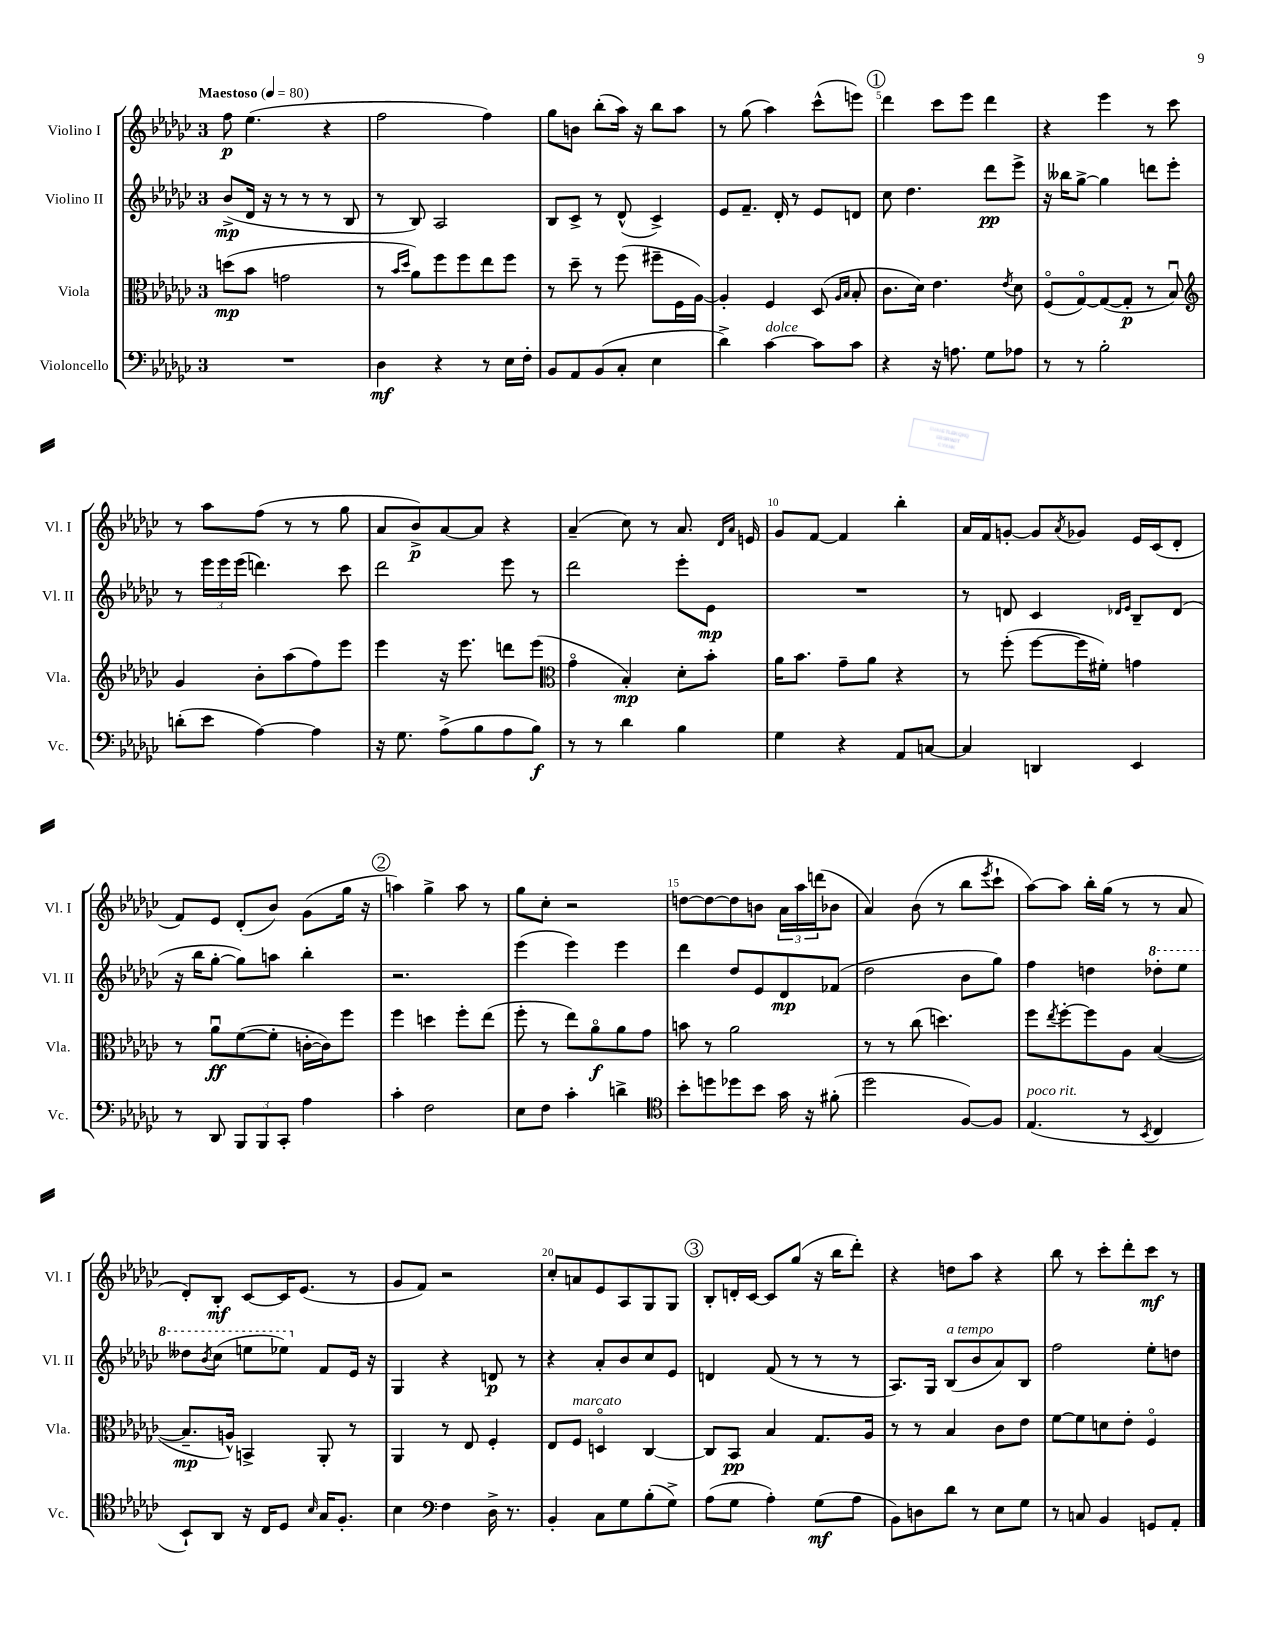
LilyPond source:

<<
\new StaffGroup <<
\new Staff = "s0" \with { instrumentName = "Violino I" shortInstrumentName = "Vl. I" } {
    \clef treble \key ges \major \once \override Staff.TimeSignature.style = #'single-digit \time 3/4 \tempo "Maestoso" 4 = 80
    f''8\p ees''4.( r4 |
    f''2 f''4) |
    ges''8 b'8 bes''8-.( aes''16) r16 bes''8 aes''8 |
    r8 ges''8( aes''4) ces'''8-^( e'''8) |
    \mark \markup { \circle "1" } des'''4 ces'''8 ees'''8 des'''4 |
    r4 ees'''4 r8 ces'''8 |
    r8 aes''8 f''8( r8 r8 ges''8 |
    aes'8 bes'8->\p) aes'8~ aes'8 r4 |
    aes'4--( ces''8) r8 aes'8. \grace { des'16 aes'16 } e'16 |
    ges'8 f'8~ f'4 bes''4-. |
    aes'16 f'16 g'8~-. g'8 \acciaccatura { aes'8 } ges'8 ees'16 ces'16( des'8-. |
    f'8) ees'8 des'8-.( bes'8) ges'8( ges''16 r16 |
    \mark \markup { \circle "2" } a''4) ges''4-> a''8 r8 |
    ges''8 ces''8-. r2 |
    d''8~ d''8~ d''8 b'8 \tuplet 3/2 { aes'16 aes''16 d'''16( } bes'8 |
    aes'4) bes'8( r8 bes''8 \acciaccatura { ees'''8 } ces'''8-! |
    aes''8~) aes''8 bes''16-. ges''16( r8 r8 aes'8 |
    des'8-.) bes8-.\mf ces'8~ ces'16 ees'8.( r8 |
    ges'8 f'8) r2 |
    ces''8-. a'8 ees'8 aes8 ges8 ges8 |
    \mark \markup { \circle "3" } bes8-. d'16-. ces'16~ ces'8 ges''8( r16 bes''16 des'''8-.) |
    r4 d''8 aes''8 r4 |
    bes''8 r8 ces'''8-. des'''8-. ces'''8\mf r8 \bar "|." |
}
\new Staff = "s1" \with { instrumentName = "Violino II" shortInstrumentName = "Vl. II" } {
    \clef treble \key ges \major \once \override Staff.TimeSignature.style = #'single-digit \time 3/4
    bes'8->\mp( des'16 r16 r8 r8 r8 bes8 |
    r8 bes8) aes2 |
    bes8 ces'8-> r8 des'8-^( ces'4->) |
    ees'8 f'8.-- des'16-. r8 ees'8 d'8 |
    \mark \markup { \circle "1" } ces''8 des''4. des'''8\pp ees'''8-> |
    r16 beses''16 ges''8~-> ges''4 d'''8 ees'''8-. |
    r8 \tuplet 3/2 { ees'''16 ees'''16 ees'''16( } d'''4.) ces'''8 |
    des'''2 ees'''8 r8 |
    des'''2 ees'''8-. ees'8\mp |
    R2. |
    r8 d'8 ces'4 \grace { des'16 ees'16 } bes8-- des'8( |
    r16 bes''16 ges''8~-. ges''8) a''8 bes''4-. |
    \mark \markup { \circle "2" } r2. |
    ees'''4( ees'''4) ees'''4 |
    des'''4 des''8 ees'8 des'8\mp fes'8( |
    des''2 bes'8 ges''8) |
    f''4 d''4 \ottava #1 des'''!8-. ees'''8 |
    deses'''8 \acciaccatura { bes''8 } ces'''8( e'''8 ees'''8) \ottava #0 f'8 ees'16 r16 |
    ges4 r4 d'8\p r8 |
    r4 aes'8-. bes'8 ces''8 ees'8 |
    \mark \markup { \circle "3" } d'4 f'8( r8 r8 r8 |
    aes8.) ges16 bes8^\markup { \italic "a tempo" }( bes'8 aes'8) bes8 |
    f''2 ees''8-. d''8 \bar "|." |
}
\new Staff = "s2" \with { instrumentName = "Viola" shortInstrumentName = "Vla." } {
    \clef alto \key ges \major \once \override Staff.TimeSignature.style = #'single-digit \time 3/4
    d''8\mp( bes'8 g'2 |
    r8 \grace { bes'16 des''16 } aes'8) f''8 f''8 ees''8 f''8 |
    r8 des''8-- r8 f''8( fis''8-- f16 aes16~) |
    aes4-. f4 des8( \grace { aes16 bes16 } bes8-. |
    \mark \markup { \circle "1" } ces'8. des'16) ees'4. \acciaccatura { ees'8 } des'8 |
    f8\flageolet( ges8~\flageolet) ges8~( ges8-.\p r8 bes8\downbow) |
    \clef treble ges'4 bes'8-. aes''8( f''8) ees'''8 |
    ees'''4 r16 ees'''8. d'''8 ees'''8( |
    \clef alto ges'4\flageolet bes4-.\mp) des'8-. bes'8-. |
    aes'16 bes'8. ges'8-- aes'8 r4 |
    r8 f''8-.( f''8~ f''16 fis'16-.) g'4 |
    r8 aes'8\downbow\ff f'8~( f'8-. c'16~-. c'16) f''8 |
    \mark \markup { \circle "2" } f''4 d''4 f''8-. ees''8( |
    f''8-. r8 ees''8) aes'8\flageolet\f aes'8 ges'8 |
    b'8 r8 aes'2 |
    r8 r8 ces''8( d''4.) |
    f''8 \acciaccatura { ees''8 } f''8~-. f''8 aes8 bes4~( |
    bes8.--\mp a16-^) b,4-> aes,8-. r8 |
    aes,4 r8 ees8 f4-. |
    ees8 f8^\markup { \italic "marcato" } d4\flageolet ces4~ |
    \mark \markup { \circle "3" } ces8 bes,8\pp bes4 ges8. aes16 |
    r8 r8 bes4 ces'8 ees'8 |
    f'8~ f'8 d'8 ees'8-. f4\flageolet \bar "|." |
}
\new Staff = "s3" \with { instrumentName = "Violoncello" shortInstrumentName = "Vc." } {
    \clef bass \key ges \major \once \override Staff.TimeSignature.style = #'single-digit \time 3/4
    R2. |
    des4\mf r4 r8 ees16 f16-. |
    bes,8 aes,8 bes,8( ces8-. ees4 |
    des'4->) ces'4~^\markup { \italic "dolce" } ces'8 ces'8 |
    \mark \markup { \circle "1" } r4 r16 a8. ges8 aes8 |
    r8 r8 bes2-. |
    d'8-.( ees'8 aes4~) aes4 |
    r16 ges8. aes8->( bes8 aes8 bes8\f) |
    r8 r8 des'4 bes4 |
    ges4 r4 aes,8 c8~ |
    c4 d,4 ees,4 |
    r8 des,8 \tuplet 3/2 { bes,,8 bes,,8 ces,8-. } aes4 |
    \mark \markup { \circle "2" } ces'4-. f2 |
    ees8 f8 ces'4-. d'4-> |
    \clef tenor bes'8-. d''8 des''8 bes'8 ges'16 r16 fis'8-.( |
    des''2 f8~) f8 |
    ees4.^\markup { \italic "poco rit." }( r8 \acciaccatura { bes,8 } ces4 |
    bes,8-!) aes,8 r16 ces16 des8 \grace { bes16 } ges16 f8.-. |
    bes4 \clef bass f4 des16-> r8. |
    bes,4-. ces8 ges8 bes8-.( ges8->) |
    \mark \markup { \circle "3" } aes8( ges8 aes4-.) ges8\mf( aes8 |
    bes,8) d8 des'8 r8 ees8 ges8 |
    r8 c8 bes,4 g,8 aes,8-. \bar "|." |
}
>>
>>
\layout { \context { \Score \override BarNumber.break-visibility = ##(#f #t #t) barNumberVisibility = #(every-nth-bar-number-visible 5) } }
